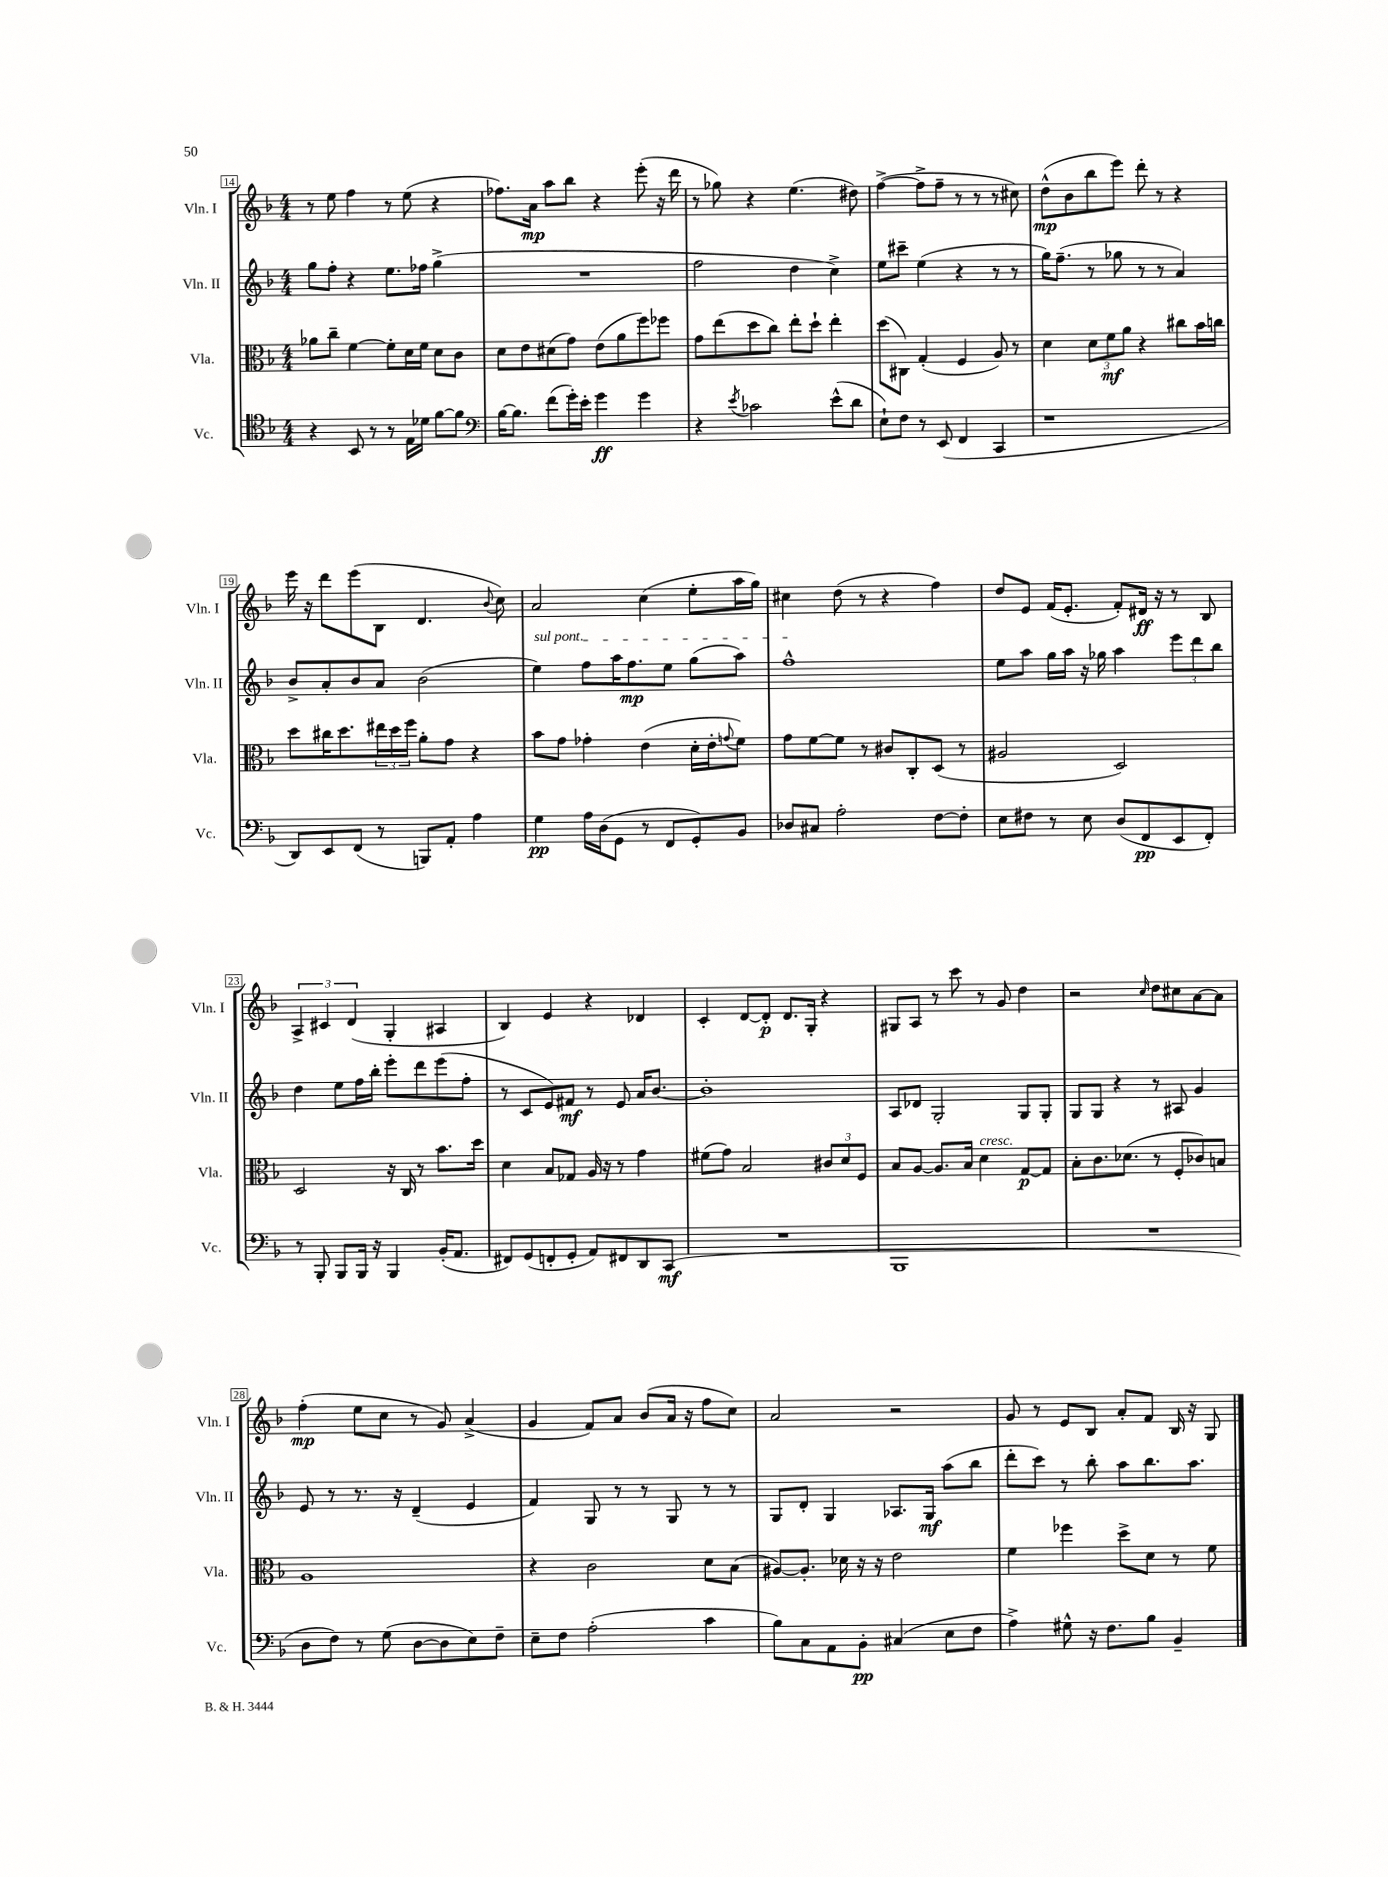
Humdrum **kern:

**kern	**kern	**kern	**kern
*staff4	*staff3	*staff2	*staff1
*clefC4	*clefC3	*clefG2	*clefG2
*k[b-]	*k[b-]	*k[b-]	*k[b-]
*M4/4	*M4/4	*M4/4	*M4/4
4r	8a-	8gg	8r
.	8cc~	8ff'	8ee
8BB-	[4f	4r	4ff
8r	.	.	.
8r	8f']	8.ee	8r
16E	16d	.	(8ee
16d-	16f	16ff-	.
[8f	8d	(4gg^	4r
8f]	8c	.	.
=	=	=	=
*clefF4	*	*	*
[16B-	8d	1r	8.ff-)
8.B-]	.	.	.
.	8e	.	.
.	.	.	16a
(8f	(8d#	.	8aa
16g')	8g)	.	8bb-
16e'	.	.	.
4g	(8e	.	4r
.	8a	.	.
4g	8ff)	.	(8eee'
.	8ff-	.	16r
.	.	.	16ddd
=	=	=	=
4r	8g	2ff	8r
.	(8ee	.	8gg-)
8qe	.	.	.
2c-	8dd	.	4r
.	8cc)	.	.
.	8ee'	4dd	(4.ee
.	8dd`	.	.
(8e^^	4ee'	4cc^)	.
8d	.	.	8dd#)
=	=	=	=
8E`)	(8dd	8ee	([4ff^
8F	8C#)	8ccc#~	.
8r	(4G'	(4ee	8ff^]
(8EE	.	.	8ff~
4FF	4F	4r	8r
.	.	.	8r
4CC	8A)	8r	8r
.	8r	8r	8cc#)
=	=	=	=
1r	4d	16gg)	(8dd^^
.	.	(8.ff~	.
.	.	.	8b-
.	12d	8r	8bb-
.	12f	.	.
.	.	8gg-	8eee)
.	12a	.	.
.	4r	8r	8ddd'
.	.	8r	8r
.	8cc#	4a)	4r
.	16b-	.	.
.	16cc	.	.
=	=	=	=
8DD)	8dd	8b-^	16eee
.	.	.	16r
8EE	16cc#	8a'	8ddd
.	8.dd	.	.
(8FF	.	8b-	(8eee
8r	24ee#	8a	8B-
.	24dd	.	.
.	24ff	.	.
8BBB)	8a'	(2b-	4.d
8AA'	8g	.	.
4A	4r	.	.
.	.	.	8qqb-
.	.	.	8cc)
=	=	=	=
4G	8b-	4ee)	2a
.	8g	.	.
16A	4g-'	8ff	.
(16D	.	.	.
8GG	.	16aa	.
.	.	8.ff	.
8r	(4e	.	(4cc
8FF	.	8ee	.
8GG')	16d'	(8gg	8ee'
.	16e'	.	.
.	8qqg	.	.
8BB-	8f)	8aa)	16aa
.	.	.	16gg)
=	=	=	=
8D-	8g	1ff^^	4cc#
8C#	[8f	.	.
2A'	8f]	.	(8dd
.	8r	.	8r
.	8c#	.	4r
.	8C'	.	.
[8F	(8D	.	4ff)
8F']	8r	.	.
=	=	=	=
8E	2A#	8ee	8dd
8F#	.	8aa	8e
8r	.	16gg	(16f
.	.	16aa	8.e'
8E	.	16r	.
.	.	16gg-	.
(8D	2D)	4aa	8f')
8FF	.	.	16d#
.	.	.	16r
8EE	.	12eee	8r
.	.	12ddd	.
8FF')	.	.	8B-
.	.	12bb-	.
=	=	=	=
8r	2D	4dd	6A^
8BBB-'	.	.	.
.	.	.	6c#
8BBB-	.	8ee	.
.	.	.	(6d
16BBB-	.	16ff	.
16r	.	16bb-'	.
4BBB-	16r	8eee'	4G'
.	16C	.	.
.	8r	8ddd	.
(16BB-'	8.b-	(8eee	4A#
8.AA	.	.	.
.	.	8ff'	.
.	16dd	.	.
=	=	=	=
8FF#)	4d	8r	4B-)
(8GG	.	8c	.
8FF'	8B-	8e)	4e
8GG'	8G-	8f#	.
8AA)	16A	8r	4r
.	16r	.	.
8FF#	8r	8e	.
8DD	4g	16a	4d-
.	.	[8.b-	.
(8CC	.	.	.
=	=	=	=
1r	(8f#	1b-']	4c'
.	8g)	.	.
.	2B-	.	[8d
.	.	.	8d']
.	.	.	8.d
.	.	.	16G'
.	12c#	.	4r
.	12d	.	.
.	12F	.	.
=	=	=	=
1BBB-	8B-	8A	8G#
.	[8A	8d-	8A
.	8.A]	2G'	8r
.	.	.	8ccc
.	16B-	.	.
.	4d	.	8r
.	.	.	8g
.	[8G	8G	4dd
.	8G]	8G'	.
=	=	=	=
1r	8B-'	8G	2r
.	8.c	8G	.
.	.	4r	.
.	(8.d-	.	.
.	.	.	16qqcc
.	8r	8r	8dd
.	8F'	8A#	8cc#
.	8c-)	4g	[8a
.	8B	.	8a]
=	=	=	=
8D	1A	8e	(4ff'
8F)	.	8r	.
8r	.	8.r	8ee
(8G	.	.	8cc
.	.	16r	.
[8D	.	(4d~	8r
8D]	.	.	8g)
8E)	.	4e	(4a^
8F~	.	.	.
=	=	=	=
8E~	4r	4f)	4g
8F	.	.	.
(2A'	2c	8G	8f)
.	.	8r	8a
.	.	8r	(8b-
.	.	8G	16a
.	.	.	16r
4c	8d	8r	8ff
.	(8B-	8r	8cc)
=	=	=	=
8B-)	[8A#)	8G	2a
8C	8.A#']	8d'	.
8AA	.	4G	.
.	16d-	.	.
8BB-'	16r	.	.
.	16r	.	.
(4C#	2e	8.A-	2r
.	.	16G	.
8E	.	(8aa	.
8F	.	8bb-	.
=	=	=	=
4A^)	4f	8ddd'	8g
.	.	8ccc)	8r
8G#^^	4ff-	8r	8e
16r	.	8bb-'	8B-
8.F	.	.	.
.	8dd^	8aa	8a'
8B-	8d	8.bb-	8f
4BB-~	8r	.	16B-
.	.	8.aa	16r
.	8f	.	8G
==	==	==	==
*-	*-	*-	*-
